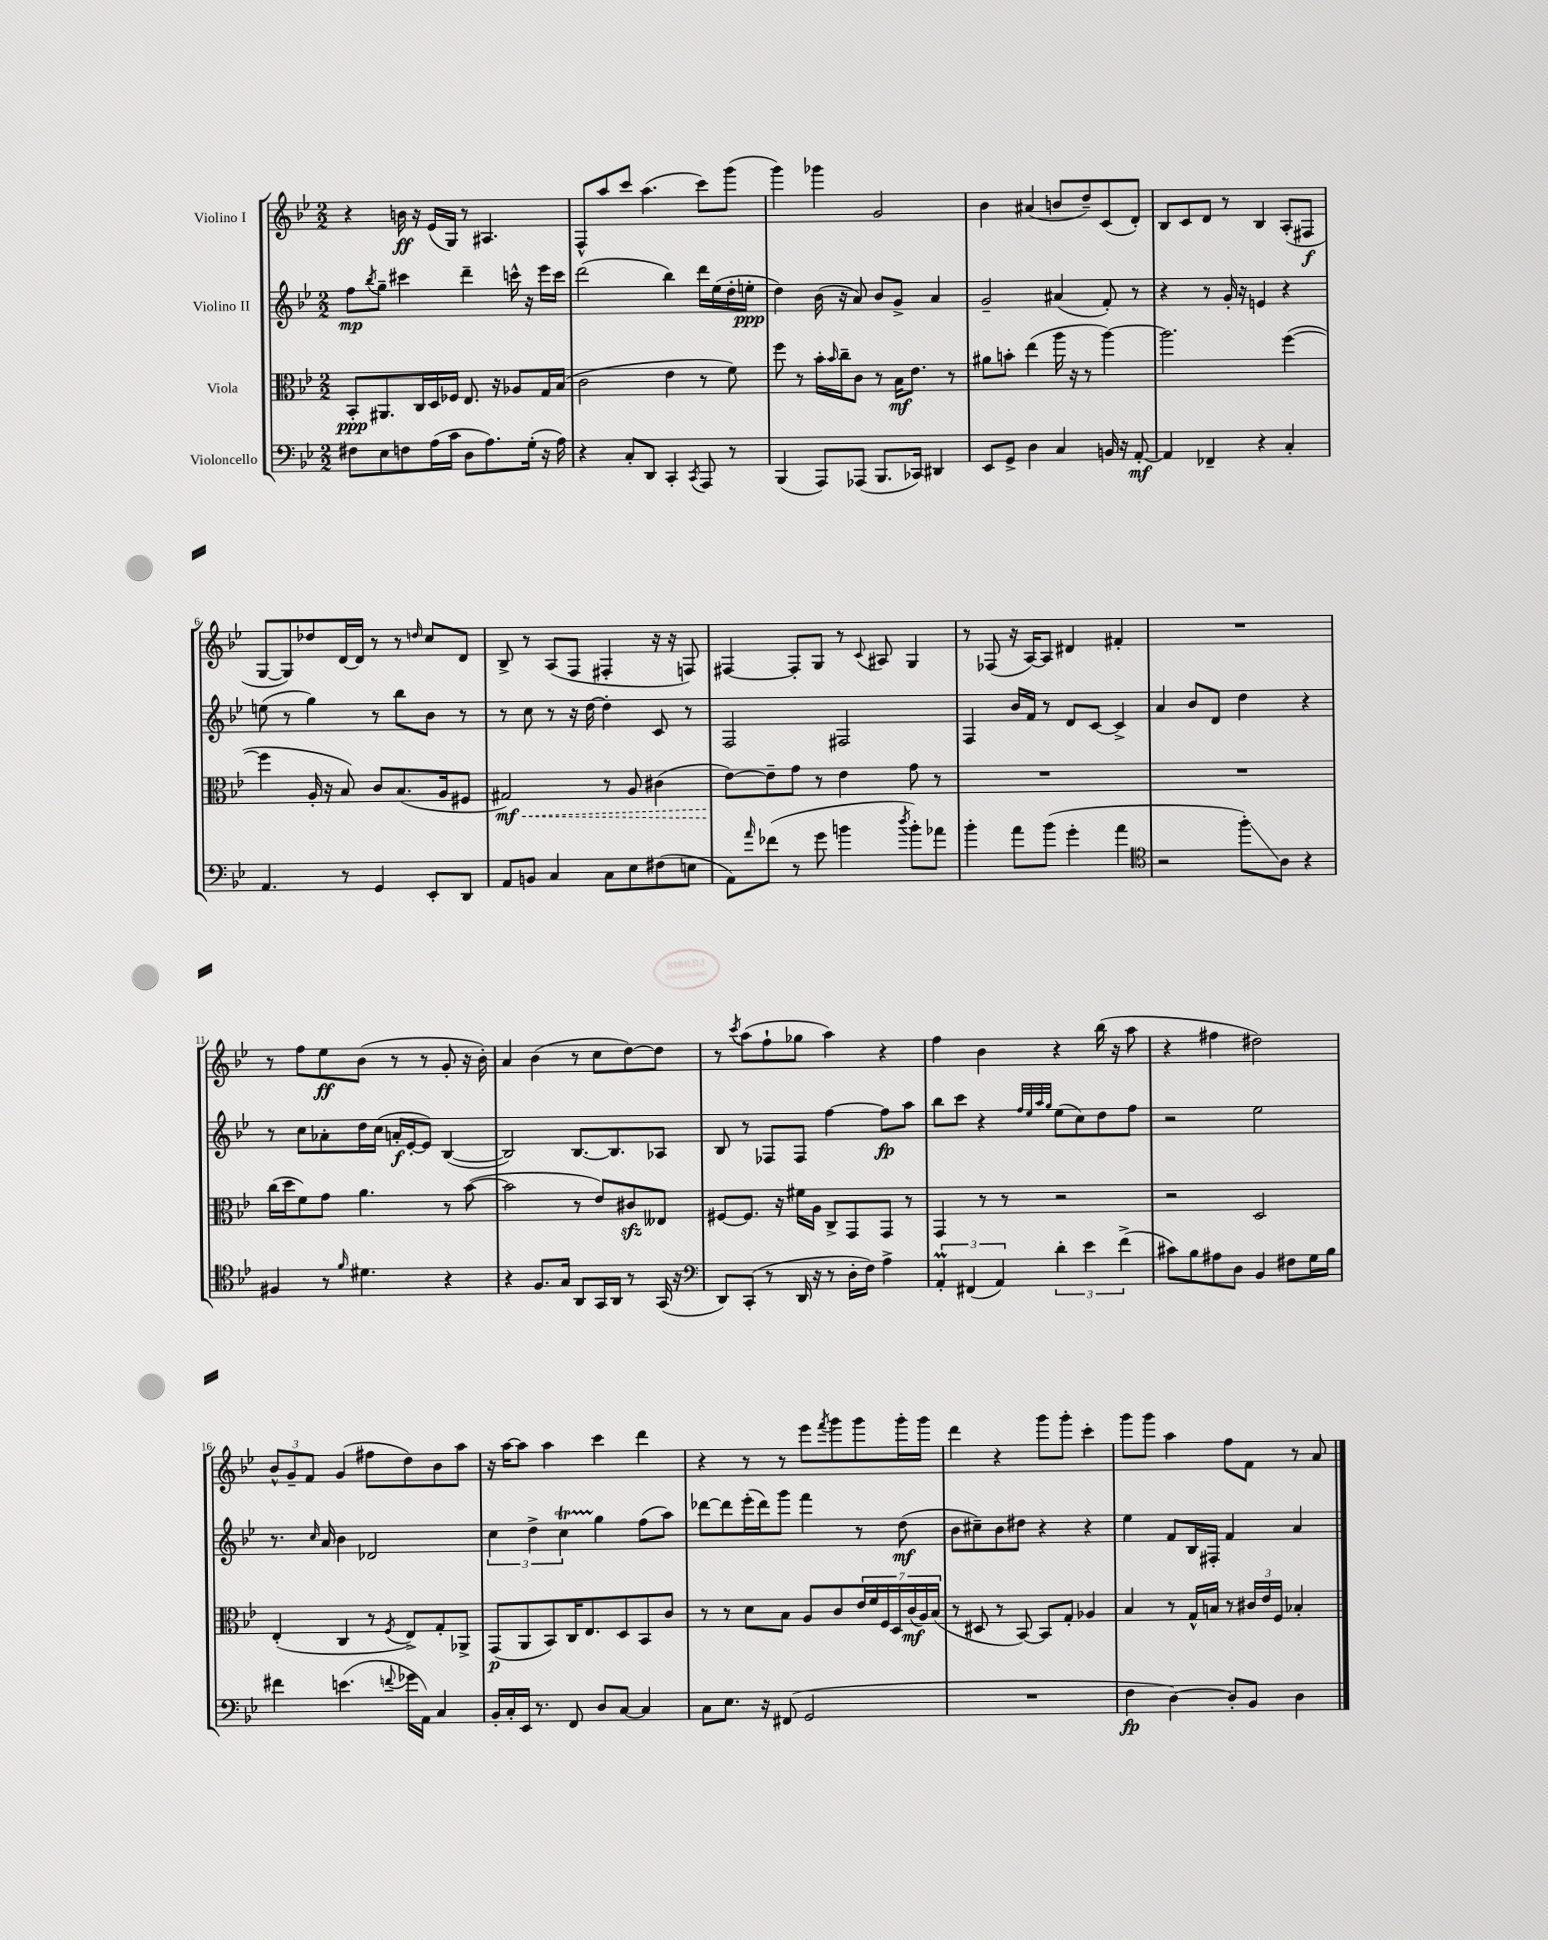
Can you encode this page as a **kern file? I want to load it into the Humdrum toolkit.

**kern	**kern	**kern	**kern
*staff4	*staff3	*staff2	*staff1
*clefF4	*clefC3	*clefG2	*clefG2
*k[b-e-]	*k[b-e-]	*k[b-e-]	*k[b-e-]
*M2/2	*M2/2	*M2/2	*M2/2
8F#	8BB-'	8ff	4r
.	.	8qbb-	.
8E-	8.AA#	8gg~	.
8F	.	4ccc#	16b
.	16C	.	16r
(16A	16D	.	(16e-
16c	16F-	.	16G)
8D	8.E-	4ddd~	8r
8.A)	.	.	4.A#
.	16r	.	.
.	8A-	16ccc^^	.
(16G'	.	16r	.
16r	16G	16eee-	.
16A)	(16B-	16ccc	.
=	=	=	=
4r	2c	(2ddd	8F^^
.	.	.	8aa
8C'	.	.	8ccc
8DD	.	.	(4.aa
4CC'	4e-	4bb-)	.
8qCC	.	.	.
8AAA	8r	16ddd	8ccc)
.	.	(16ee-	.
8r	8f)	16dd'	(8ggg
.	.	16ee'	.
=	=	=	=
(4BBB-	8ff	4dd)	4ggg)
.	8r	.	.
8AAA)	16b-'	(16b-	4ggg-
.	16qqb-	.	.
.	16cc~	16r	.
(8AAA-	8c	8a)	.
8.BBB-	8r	8b-	2g
.	16B-	8g^	.
16CC-)	8.e-	.	.
4DD#	.	4a	.
.	8r	.	.
=	=	=	=
8EE-	8a#	2g~	4b-
8GG^	8b'	.	.
4D	(4ee-	.	(4a#
4C	16aa	(4a#	8b
.	16r	.	.
.	8r	.	8dd~)
16BB	[4aa)	8f')	(8c
16r	.	.	.
[8AA'	.	8r	8d')
=	=	=	=
4AA]	2.aa]	4r	8B-
.	.	.	8c
4FF-~	.	8r	8d
.	.	16g'	8r
.	.	16r	.
4r	.	4e	4B-
4C'	([4ff	4r	(8A'
.	.	.	8F#
=	=	=	=
4.AA	4ff]	(8ee	[8G
.	.	8r	8G])
.	16A'	4gg)	8dd-
.	16r	.	.
8r	8B-)	.	[16d
.	.	.	16d]
4GG	8c	8r	8r
.	(8.B-	8bb-	8r
.	.	.	16qqdd
8EE-'	.	8b-	8cc
.	16A	.	.
8DD	8F#	8r	8d
=	=	=	=
8AA	2G#)	8r	8B-^
8BB	.	8cc	8r
4C	.	8r	(8A
.	.	16r	8F
.	.	[16dd	.
8C	8r	4dd']	4F#'
8E-	8A	.	.
(8F#	(4c#	8c	16r
.	.	.	16r
8E	.	8r	8F)
=	=	=	=
8AA)	[8e-)	2F	[4F#
16qqa	.	.	.
(8f-	8e-~]	.	.
8r	8g	.	8F#']
8g	8r	.	8G
4b	4e-	2F#	8r
.	.	.	8qqc
.	.	.	8A#
8qdd	.	.	.
8b')	8g	.	4G
8a-	8r	.	.
=	=	=	=
4b-'	1r	4F	8r
.	.	.	(8F-
8a	.	16b-	16r
.	.	16f	[16A)
(8b-	.	8r	8A]
4g'	.	8d	4d#
.	.	[8c	.
4a	.	4c^]	4f#'
=	=	=	=
*clefC4	*	*	*
2r	1r	4a	1r
.	.	8b-	.
.	.	8d	.
8ff')	.	4dd	.
8A	.	.	.
4r	.	4r	.
=	=	=	=
4F#	(16cc	8r	8r
.	16dd	.	.
.	8f)	8cc	8ff
8r	8g	8a-'	8ee-
16qqf	.	.	.
4.d#	4.a	16dd	(8b-
.	.	(16cc	.
.	.	16a'	8r
.	.	[16e-'	.
.	.	8e-])	8r
4r	8r	([4B-	8g'
.	([8b-	.	16r
.	.	.	16b-')
=	=	=	=
4r	2b-]	2B-])	4a
8.F	.	.	(4b-
16G	.	.	.
8AA	8r	[8.B-	8r
16GG	8e-)	.	8cc
16AA	.	8.B-]	.
8r	8c#	.	[8dd)
(16GG	8E--	8A-	8dd]
16r	.	.	.
=	=	=	=
*clefF4	*	*	*
8DD)	[8F#	8B-	8r
.	.	.	8qccc
(8CC'	8.F#]	8r	(8aa
8r	.	8F-	8ff`
.	16r	.	.
16DD	16f#	8F-	8gg-
16r	16A	.	.
8r	8C^	[4ff	4aa)
16D'	8GG	.	.
16F)	.	.	.
4A^	8GG	8ff]	4r
.	8r	8aa	.
=	=	=	=
6AA'	4GG	8bb-	4ff
.	.	8ccc	.
(6FF#	.	.	.
.	8r	4r	4b-
6AA)	.	.	.
.	8r	.	.
.	.	32qqff	.
.	.	32qqee-	.
.	.	32qqaa	.
.	.	32qqgg	.
6d'	2r	(8ee-	4r
.	.	8cc)	.
6e-	.	.	.
.	.	8dd	(16bb-
.	.	.	16r
(6f^	.	.	.
.	.	8ff	8aa
=	=	=	=
8c#)	2r	2r	4r
8B-	.	.	.
8A#	.	.	4ff#
8D	.	.	.
4BB-	2D	2ee-	2dd#)
8F#	.	.	.
16G	.	.	.
16B-	.	.	.
=	=	=	=
4f#	(4E-'	8.r	12b-^^
.	.	.	12g~
.	.	.	12f
.	.	16qqcc	.
.	.	16a	.
(4.e	4C	4b-	(4g
.	8r	2d-	8ff#
8qqf	8qF	.	.
16g-	8E-^)	.	8dd)
16AA)	.	.	.
4C	8G'	.	8b-
.	8AA-^	.	8aa
=	=	=	=
16BB-'	(8GG	6cc	16r
16C'	.	.	[16aa
16EE-	8AA	.	8aa]
.	.	6dd^	.
8.r	.	.	.
.	8BB-)	.	4aa
.	.	6cc	.
8FF	16C	.	.
.	8.E-	.	.
8D	.	4gg	4ccc
[8C	8D	.	.
4C]	8BB-	(8ff	4ddd
.	8c	8aa)	.
=	=	=	=
8C	8r	[8ddd-	4r
8.E-	8r	8ddd-]	.
.	8d	(16eee-'	8r
16r	.	16ddd-)	.
(8FF#	8B-	8ggg	8r
2GG	8A	4fff	8eee-
.	.	.	8qfff
.	8c	.	8ggg
.	28e-	8r	8ggg
.	28f	.	.
.	28F	.	.
.	28D	.	.
.	.	(8dd	16ggg'
.	(28c	.	.
.	28A)	.	.
.	.	.	16ggg
.	(28B-	.	.
=	=	=	=
1r	8r	8b-	4ddd
.	8D#	8cc#~)	.
.	8r	8b-	4r
.	[8BB-)	8dd#	.
.	8BB-]	4r	8ggg
.	8G'	.	8ggg'
.	4A-	4r	4ccc'
=	=	=	=
4F	4B-	4ee-	8ggg
.	.	.	8ggg
[4D)	8r	8f	4aa
.	16G^^	16B-	.
.	16B	16F#'	.
8D']	8r	4f	8ff
8BB-	24c#	.	8f
.	24e-	.	.
.	24F	.	.
4D	4B-'	4a	8r
.	.	.	8a
==	==	==	==
*-	*-	*-	*-
